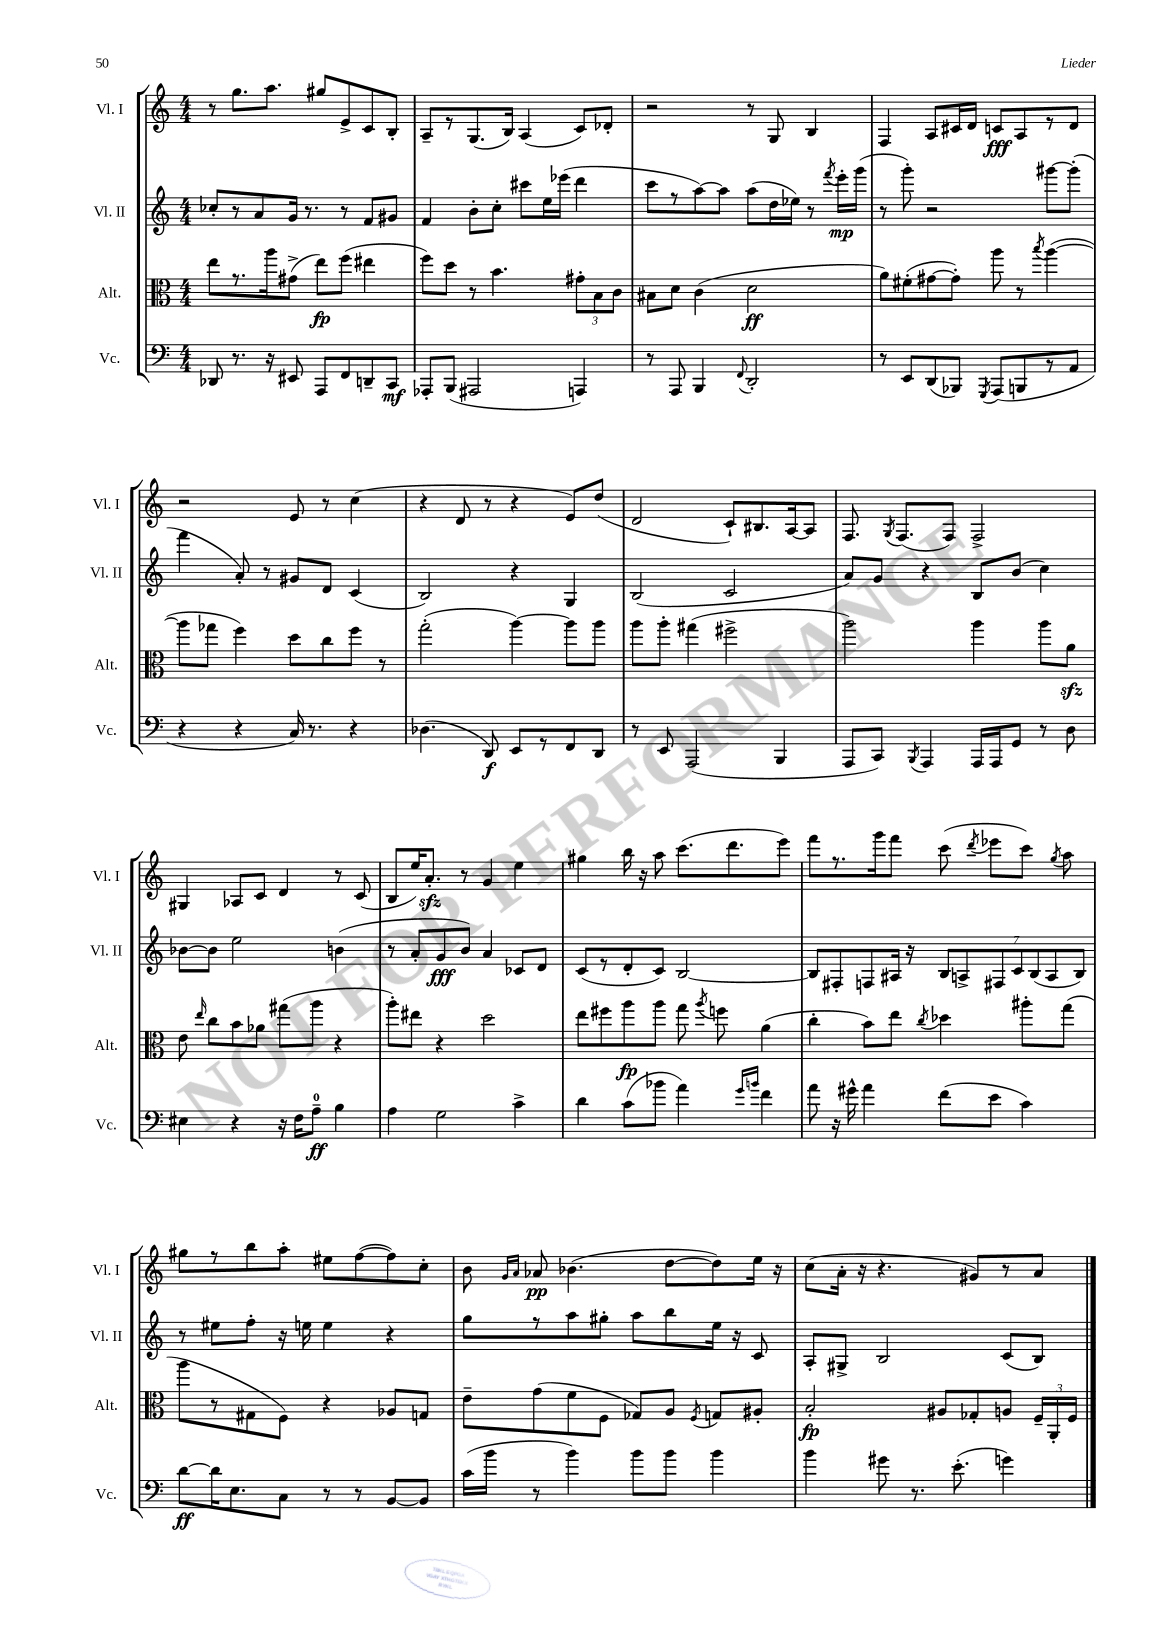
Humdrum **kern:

**kern	**dynam	**kern	**dynam	**kern	**dynam	**kern	**dynam
*part4	*part4	*part3	*part3	*part2	*part2	*part1	*part1
*staff4	*staff4	*staff3	*staff3	*staff2	*staff2	*staff1	*staff1
*I"Vc.	*	*I"Alt.	*	*I"Vl. II	*	*I"Vl. I	*
*I'Vc.	*	*I'Alt.	*	*I'Vl. II	*	*I'Vl. I	*
*clefF4	*	*clefC3	*	*clefG2	*	*clefG2	*
*k[]	*	*k[]	*	*k[]	*	*k[]	*
*M4/4	*	*M4/4	*	*M4/4	*	*M4/4	*
=82	=82	=82	=82	=82	=82	=82	=82
8DD-X/	.	8ee\L	.	8cc-X'/L	.	8r	.
8.r	.	8.r	.	8r	.	8.gg\L	.
.	.	.	.	8a/	.	.	.
16r	.	16aa\k	.	.	.	8.aa\J	.
8EE#X/	.	(8g#X^\J	.	16g/Jk	.	.	.
.	.	.	.	8.r	.	.	.
8AAA/L	.	8ee\L)	fp	.	.	8gg#X/L	.
8FF/	.	(8ff\J	.	8r	.	8e^/	.
8DDn~/	.	4ee#X\	.	8f/L	.	8c/	.
8CC/J	mf	.	.	8g#X/J	.	8B'/J	.
=83	=83	=83	=83	=83	=83	=83	=83
8AAA-X'/L	.	8ff\L)	.	4f/	.	8A~/L	.
(8BBB/J	.	8dd\J	.	.	.	8r	.
2AAA#X/	.	8r	.	8b'\L	.	(8.G/	.
.	.	4.b\	.	8cc'\J	.	.	.
.	.	.	.	.	.	16B/Jk)	.
.	.	.	.	8ccc#X\L	.	(4A/	.
.	.	.	.	16ee\L	.	.	.
.	.	.	.	(16eee-X\JJ	.	.	.
4AAAn/)	.	12g#X'\L	.	4ddd\	.	8c/L)	.
.	.	12B\	.	.	.	.	.
.	.	.	.	.	.	8d-X'/J	.
.	.	12c\J	.	.	.	.	.
=84	=84	=84	=84	=84	=84	=84	=84
8r	.	8B#X\L	.	8ccc\L	.	2r	.
8AAA/	.	8d\J	.	8r	.	.	.
4BBB/	.	(4c\	.	[8aa\)	.	.	.
.	.	.	.	8aa\J]	.	.	.
8qqFF/	.	.	.	.	.	.	.
2DD'/	.	2d\	ff	(8aa\L	.	8r	.
.	.	.	.	16dd\L	.	8G/	.
.	.	.	.	16ee-X\JJ)	.	.	.
.	.	.	.	8r	.	4B/	.
.	.	.	.	8qfff/	.	.	.
.	.	.	.	16eee'\LL	mp	.	.
.	.	.	.	(16ggg\JJ	.	.	.
=85	=85	=85	=85	=85	=85	=85	=85
8r	.	8a\L)	.	8r	.	4F/	.
8EE/L	.	(8f#X'\	.	8ggg'\)	.	.	.
(8DD/	.	[8g#X\	.	2r	.	8A/L	.
8BBB-X/J)	.	8g#'\J])	.	.	.	16c#X/L	.
.	.	.	.	.	.	16d/JJ	.
8qGGG/	.	.	.	.	.	.	.
(8AAA/L	.	8aa\	.	.	.	8cn/L	fff
8BBBn/	.	8r	.	.	.	8A/	.
.	.	8qbb/	.	.	.	.	.
8r	.	([4aa\	.	[8ggg#X\L	.	8r	.
8AA/J	.	.	.	(8ggg#'\J]	.	8d/J	.
!!LO:LB:g=z
=86	=86	=86	=86	=86	=86	=86	=86
4r	.	8aa\L]	.	4fff\	.	2r	.
.	.	8gg-X\J	.	.	.	.	.
4r	.	4ff\)	.	8a'/)	.	.	.
.	.	.	.	8r	.	.	.
16C/)	.	8dd\L	.	8g#X/L	.	8e/	.
8.r	.	.	.	.	.	.	.
.	.	8cc\	.	8d/J	.	8r	.
4r	.	8ff\J	.	(4c/	.	(4cc\	.
.	.	8r	.	.	.	.	.
=87	=87	=87	=87	=87	=87	=87	=87
(4.D-X\	.	(2gg'\	.	2B/)	.	4r	.
.	.	.	.	.	.	8d/	.
8DD/)	f	.	.	.	.	8r	.
8EE/L	.	[4aa\)	.	4r	.	4r	.
8r	.	.	.	.	.	.	.
8FF/	.	8aa\L]	.	4G/	.	8e/L)	.
8DD/J	.	8aa\J	.	.	.	(8dd/J	.
=88	=88	=88	=88	=88	=88	=88	=88
8r	.	8aa\L	.	(2B/	.	2d/	.
8EE/	.	8aa'\J	.	.	.	.	.
(2AAA/	.	(4gg#X\	.	.	.	.	.
.	.	2ff#X^\	.	2c/	.	8c`/L)	.
.	.	.	.	.	.	8.B#X/	.
4BBB/	.	.	.	.	.	.	.
.	.	.	.	.	.	[16A/k	.
.	.	.	.	.	.	8A/J]	.
=89	=89	=89	=89	=89	=89	=89	=89
8AAA/L	.	2aa\)	.	8a/L)	.	8.F/	.
8CC/J)	.	.	.	8g/J	.	.	.
.	.	.	.	.	.	8qG/	.
.	.	.	.	.	.	(8.F/L	.
8qBBB/	.	.	.	.	.	.	.
4AAA/	.	.	.	4r	.	.	.
.	.	.	.	.	.	8F/J)	.
16AAA/LL	.	4aa\	.	8B/L	.	2F^/	.
16AAA/J	.	.	.	.	.	.	.
8GG/J	.	.	.	(8b/J	.	.	.
8r	.	8aa\L	.	4cc\)	.	.	.
8D\	.	8azz\J	.	.	.	.	.
!!LO:LB:g=z
=90	=90	=90	=90	=90	=90	=90	=90
4E#X\	.	8e\	.	[8b-X\L	.	4G#X/	.
.	.	16qqee/	.	.	.	.	.
.	.	8cc\L	.	8b-\J]	.	.	.
4r	.	8b\	.	2ee\	.	8A-X/L	.
.	.	8a-X\J	.	.	.	8c/J	.
16r	.	(8gg#X\L	.	.	.	4d/	.
16F\KL	.	.	.	.	.	.	.
8A~\J	ff	8aa\J	.	.	.	.	.
4B\	.	4r	.	(4bn\	.	8r	.
.	.	.	.	.	.	(8c/	.
=91	=91	=91	=91	=91	=91	=91	=91
4A\	.	8aa'\L)	.	8r	.	8B/L	.
.	.	8ee#X\J	.	8a'/L	.	16ee/K)	.
.	.	.	.	.	.	8.azz'/J	.
2G\	.	4r	.	8g/	fff	.	.
.	.	.	.	8b/J)	.	8r	.
.	.	2dd\	.	4a/	.	4g/	.
4c^\	.	.	.	8c-X/L	.	4ee\	.
.	.	.	.	8d/J	.	.	.
=92	=92	=92	=92	=92	=92	=92	=92
4d\	.	8ee\L	.	(8c/L	.	4gg#X\	.
.	.	8ff#X\	.	8r	.	.	.
(8c\L	.	8aa\	fp	8d'/	.	16bb\	.
.	.	.	.	.	.	16r	.
8b-X\J	.	8aa\J	.	8c/J)	.	8aa\	.
4a\)	.	8gg\	.	[2B/	.	(8.ccc\L	.
.	.	8qaa/	.	.	.	.	.
.	.	8ffn\	.	.	.	.	.
.	.	.	.	.	.	8.ddd\	.
16qqg/LL	.	.	.	.	.	.	.
16qqbn/JJ	.	.	.	.	.	.	.
4f\	.	(4a\	.	.	.	.	.
.	.	.	.	.	.	8eee\J)	.
=93	=93	=93	=93	=93	=93	=93	=93
8a\	.	4cc'\	.	8B/L]	.	8fff\L	.
16r	.	.	.	8F#X'/	.	8.r	.
16g#X^^\	.	.	.	.	.	.	.
4a\	.	8b\L)	.	8Fn/	.	.	.
.	.	.	.	.	.	16ggg\k	.
.	.	8ee\J	.	16A#X/Jk	.	8fff\J	.
.	.	.	.	16r	.	.	.
.	.	8qcc/	.	.	.	.	.
(8f\L	.	4dd-X\	.	14B/L	.	(8ccc\	.
.	.	.	.	14An^/	.	.	.
.	.	.	.	.	.	8qddd/	.
8e\J	.	.	.	.	.	8eee-X\L	.
.	.	.	.	14F#X/	.	.	.
.	.	.	.	14c/	.	.	.
4c\)	.	8aa#X'\L	.	.	.	8ccc\J)	.
.	.	.	.	(14B/	.	.	.
.	.	.	.	14A/	.	.	.
.	.	.	.	.	.	8qgg/	.
.	.	(8gg\J	.	.	.	8aa\	.
.	.	.	.	14B/J)	.	.	.
!!LO:LB:g=z
=94	=94	=94	=94	=94	=94	=94	=94
[8d\L	ff	8aa\L	.	8r	.	8gg#X\L	.
16d\K]	.	8r	.	8ee#X\L	.	8r	.
8.E\	.	.	.	.	.	.	.
.	.	8G#X\	.	8ff'\J	.	8bb\	.
8C\J	.	8F\J)	.	16r	.	8aa'\J	.
.	.	.	.	16een\	.	.	.
8r	.	4r	.	4ee\	.	8ee#X\L	.
8r	.	.	.	.	.	([8ff\	.
[8BB/L	.	8A-X/L	.	4r	.	8ff\])	.
8BB/J]	.	8Gn/J	.	.	.	8cc'\J	.
=95	=95	=95	=95	=95	=95	=95	=95
(16c\LL	.	8e~\L	.	8gg\L	.	8b\	.
16b\JJ	.	.	.	.	.	.	.
.	.	.	.	.	.	16qqg/LL	.
.	.	.	.	.	.	16qqa/JJ	.
8r	.	(8g\	.	8r	.	8a-X/	pp
4b\)	.	8f\	.	8aa\	.	(4.b-X\	.
.	.	8F\J	.	8gg#X'\J	.	.	.
8b\L	.	8G-X/L)	.	8aa\L	.	.	.
8b\J	.	8A/J	.	8bb\	.	[8dd\L	.
.	.	8qF/	.	.	.	.	.
4b\	.	8Gn/L	.	16ee\Jk	.	8dd\])	.
.	.	.	.	16r	.	.	.
.	.	8A#X'/J	.	8c/	.	16ee\Jk	.
.	.	.	.	.	.	16r	.
=96	=96	=96	=96	=96	=96	=96	=96
4b\	.	2B'/	fp	8A'/L	.	(8cc\L	.
.	.	.	.	8G#X^/J	.	16a'\Jk	.
.	.	.	.	.	.	16r	.
8g#X\	.	.	.	2B/	.	4.r	.
8.r	.	.	.	.	.	.	.
.	.	8A#X/L	.	.	.	.	.
(8.e'\	.	.	.	.	.	.	.
.	.	8G-X'/	.	.	.	8g#X/L)	.
4gn\)	.	8An/J	.	(8c/L	.	8r	.
.	.	24F~/LL	.	8B/J)	.	8a/J	.
.	.	24AA'/	.	.	.	.	.
.	.	24F/JJ	.	.	.	.	.
==	==	==	==	==	==	==	==
*-	*-	*-	*-	*-	*-	*-	*-
